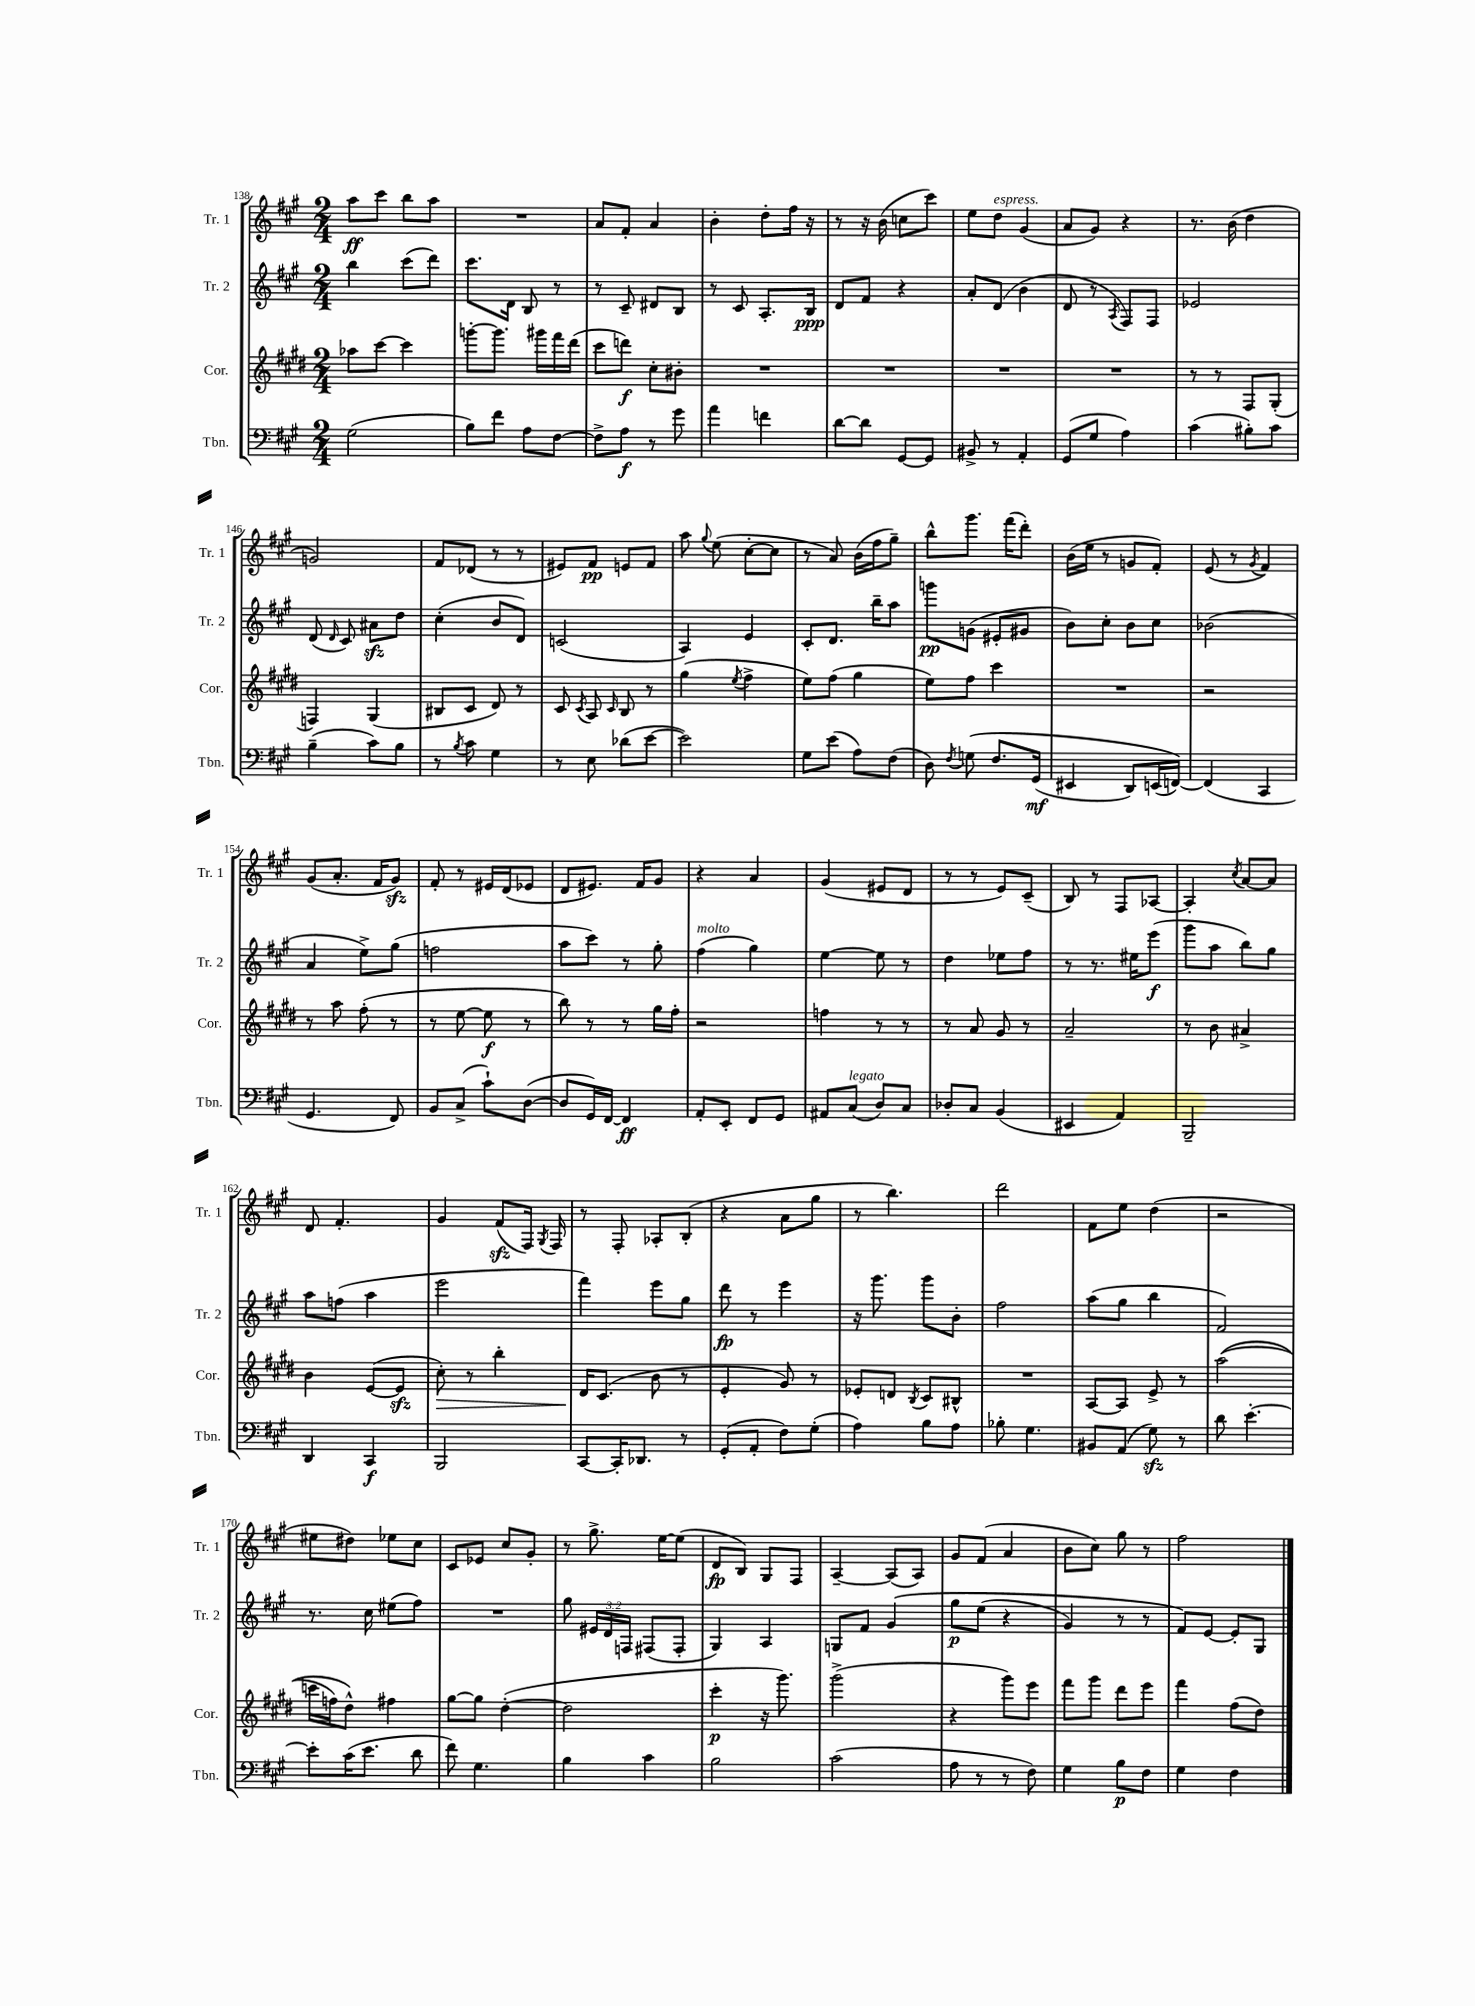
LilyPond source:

<<
\new StaffGroup <<
\new Staff = "s0" \with { instrumentName = "Tr. 1" shortInstrumentName = "Tr. 1" } {
    \clef treble \key a \major \numericTimeSignature \time 2/4
    \autoBeamOff a''8[\ff cis'''8] b''8[ a''8] |
    R2 |
    a'8[ fis'8]-. a'4 |
    b'4-. d''8[-. fis''16] r16 |
    r8 r16 b'16( c''8[ cis'''8]) |
    e''8[ d''8]^\markup { \italic "espress." } gis'4( |
    a'8[ gis'8]) r4 |
    r8. b'16( d''4 |
    g'2) |
    fis'8[ des'8]( r8 r8 |
    eis'8[) fis'8]\pp e'8[ fis'8] |
    a''8 \appoggiatura { gis''8 } e''8( cis''8[~-. cis''8] |
    r8 a'8) b'16[( fis''16 gis''8]--) |
    b''8[-^ gis'''8.] fis'''16[( d'''8]-.) |
    b'16[( e''16] r8 g'8[ fis'8]-.) |
    e'8( r8 \acciaccatura { gis'8 } fis'4) |
    gis'8[( a'8.]-. fis'16[ gis'8]\sfz) |
    fis'8-. r8 eis'16[ d'16( ees'8] |
    d'8[ eis'8.]) fis'16[ gis'8] |
    r4 a'4 |
    gis'4( eis'8[ d'8] |
    r8 r8 e'8[) cis'8]--( |
    b8) r8 fis8[ aes8]~ |
    aes4-. \acciaccatura { cis''8 } a'8[~ a'8] |
    d'8 fis'4.-. |
    gis'4 fis'8[\sfz( fis16]) \acciaccatura { gis8 } fis16 |
    r8 fis8-. aes8[-. b8]-.( |
    r4 a'8[ gis''8] |
    r8 b''4.) |
    d'''2 |
    fis'8[ e''8] d''4( |
    r2 |
    eis''8[ dis''8]) ees''8[ cis''8] |
    cis'8[ ees'8] cis''8[ gis'8]-. |
    r8 gis''8.-> e''16[~ e''8]( |
    d'8[\fp b8]) gis8[ fis8] |
    a4~-- a8[( a8]) |
    gis'8[ fis'8]( a'4 |
    b'8[ cis''8]) gis''8 r8 |
    fis''2 \bar "|." |
}
\new Staff = "s1" \with { instrumentName = "Tr. 2" shortInstrumentName = "Tr. 2" } {
    \clef treble \key a \major \numericTimeSignature \time 2/4 \override Staff.TupletNumber.text = #tuplet-number::calc-fraction-text
    \autoBeamOff b''4 cis'''8[( d'''8]) |
    cis'''8.[ d'16] b8 r8 |
    r8 cis'8-- dis'8[ b8] |
    r8 cis'8 a8.[-. b16]\ppp |
    d'8[ fis'8] r4 |
    a'8[-. d'8]( b'4 |
    d'8 r8 \acciaccatura { a8 } fis8[) fis8] |
    ees'2 |
    d'8( \grace { d'16 } cis'8) ais'8[\sfz d''8] |
    cis''4-.( b'8[ d'8]) |
    c'2( |
    a4) e'4 |
    cis'8[-. d'8.] b''16[-- a''8] |
    g'''8[\pp g'8]( eis'8[-. gis'8] |
    b'8[) cis''8]-. b'8[ cis''8] |
    bes'2( |
    a'4 e''8[->) gis''8]( |
    f''2 |
    a''8[ cis'''8]) r8 gis''8-. |
    fis''4^\markup { \italic "molto" }( gis''4) |
    e''4~ e''8 r8 |
    d''4 ees''8[ fis''8] |
    r8 r8. eis''16[ e'''8]\f( |
    gis'''8[ a''8] b''8[) gis''8] |
    a''8[ f''8]( a''4 |
    e'''2 |
    fis'''4) e'''8[ gis''8] |
    d'''8\fp r8 e'''4 |
    r16 gis'''8. gis'''8[ b'8]-. |
    fis''2 |
    a''8[( gis''8] b''4 |
    fis'2) |
    r8. cis''16 eis''8[( fis''8]) |
    R2 |
    gis''8 \tuplet 3/2 { eis'16[ d'16 f16] } fis8[( fis8]-. |
    gis4) a4 |
    g8[ fis'8] gis'4\( |
    gis''8[\p e''8]( r4 |
    gis'4) r8 r8 |
    fis'8[\) e'8]~ e'8[-. gis8] \bar "|." |
}
\new Staff = "s2" \with { instrumentName = "Cor." shortInstrumentName = "Cor." } {
    \clef treble \key e \major \numericTimeSignature \time 2/4
    \autoBeamOff aes''8[ cis'''8]~ cis'''4 |
    g'''8[~-. g'''8.] gis'''16[ fis'''16 dis'''16]( |
    cis'''8[ d'''8]\f) cis''8[-. bis'8]-. |
    R2 |
    R2 |
    R2 |
    R2 |
    r8 r8 fis8[ gis8]-.( |
    f4) gis4( |
    bis8[ cis'8] dis'8) r8 |
    cis'8 \acciaccatura { cis'8 } a8 \grace { cis'16 } b8 r8 |
    gis''4( \acciaccatura { e''8 } fis''4-> |
    e''8[) fis''8]( gis''4 |
    e''8[) fis''8] cis'''4 |
    R2 |
    r2 |
    r8 a''8 fis''8-.( r8 |
    r8 e''8~ e''8\f r8 |
    b''8) r8 r8 gis''16[ fis''16]-. |
    r2 |
    f''4 r8 r8 |
    r8 a'8 gis'8 r8 |
    a'2-- |
    r8 b'8 ais'4-> |
    b'4 e'8[~( e'8]\sfz |
    cis''8-.\>) r8 b''4-. |
    dis'16[\! cis'8.]( b'8 r8 |
    e'4-. gis'8) r8 |
    ees'8[-. d'8] \acciaccatura { b8 } cis'8[ bis8]-^ |
    R2 |
    a8[~ a8] e'8-> r8 |
    a''2(\( |
    c'''16[ f''16) dis''8]-^\) fis''4 |
    gis''8[~ gis''8] dis''4~-.( |
    dis''2 |
    cis'''4-.\p r16 gis'''8.) |
    gis'''2->( |
    r4 gis'''8[) e'''8] |
    fis'''8[ gis'''8] dis'''8[ e'''8] |
    fis'''4 fis''8[( dis''8]) \bar "|." |
}
\new Staff = "s3" \with { instrumentName = "Tbn." shortInstrumentName = "Tbn." } {
    \clef bass \key a \major \numericTimeSignature \time 2/4
    \autoBeamOff gis2( |
    b8[) fis'8] a8[ fis8]~ |
    fis8[-> a8]\f r8 gis'8 |
    a'4 f'4 |
    d'8[~ d'8] gis,8[~ gis,8] |
    bis,8-> r8 a,4-. |
    gis,8[( gis8] a4) |
    cis'4( bis8[-.) cis'8] |
    b4--( cis'8[) b8] |
    r8 \acciaccatura { b8 } cis'8 gis4 |
    r8 e8 des'8[( e'8]~ |
    e'2) |
    gis8[ e'8]( a8[) fis8]( |
    d8) \acciaccatura { fis8 } g8\( fis8.[ gis,16]\mf( |
    eis,4 d,8[) e,16( f,16]~)\) |
    f,4( cis,4 |
    gis,4. fis,8) |
    b,8[ cis8]->( cis'8[-!) d8]~( |
    d8[ gis,16) fis,16]~ fis,4\ff |
    a,8[-. e,8]-. fis,8[ gis,8] |
    ais,8[ cis8]^\markup { \italic "legato" }( d8[) cis8] |
    des8[-. cis8] b,4( |
    eis,4 a,4) |
    b,,2-- |
    d,4 cis,4\f |
    b,,2 |
    cis,8[~ cis,16-. des,8.] r8 |
    gis,8[-.( a,8]-. fis8[) gis8]-.( |
    a4) b8[ a8] |
    bes8-. gis4. |
    bis,8[ a,8]( gis8\sfz) r8 |
    d'8 e'4.~-. |
    e'8[-. cis'16( e'8.] d'8 |
    fis'8) gis4. |
    b4 cis'4 |
    b2 |
    cis'2( |
    a8 r8 r8 fis8) |
    gis4 b8[\p fis8] |
    gis4 fis4 \bar "|." |
}
>>
>>
\layout { \context { \Score currentBarNumber = #138 } }
